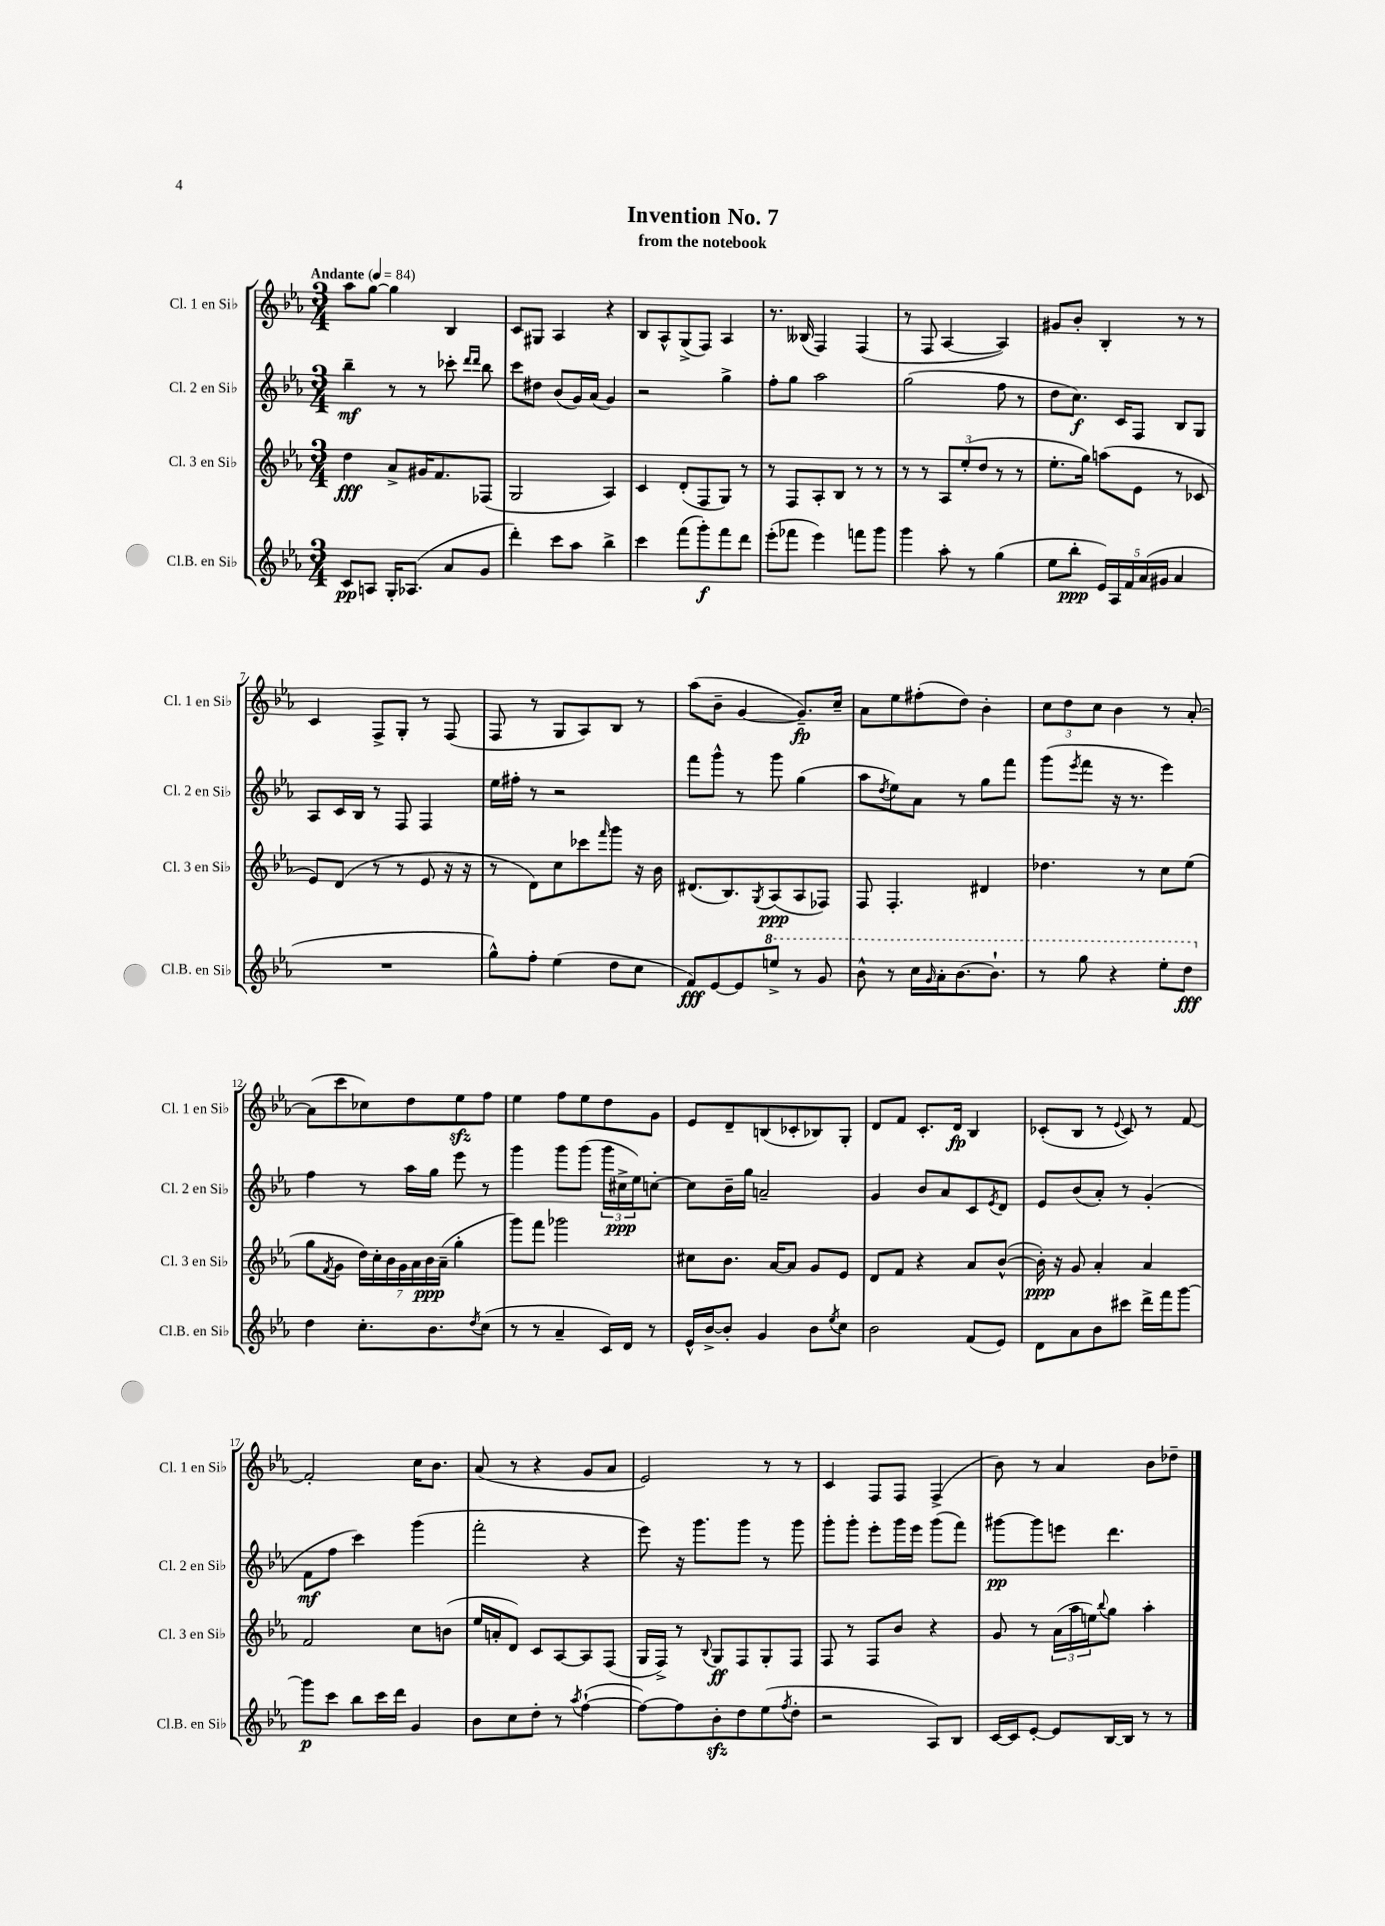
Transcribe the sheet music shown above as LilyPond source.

\header { title = "Invention No. 7" subtitle = "from the notebook" }
<<
\new StaffGroup <<
\new Staff = "s0" \with { instrumentName = "Cl. 1 en Sib" shortInstrumentName = "Cl. 1 en Sib" } {
    \clef treble \key ees \major \numericTimeSignature \time 3/4 \tempo "Andante" 4 = 84
    aes''8 g''8~ g''4 bes4 |
    c'8 gis8 aes4 r4 |
    bes8 aes8-^ g8->( f8) aes4 |
    r8. beses16( f4) f4( |
    r8 f8 aes4~ aes4) |
    gis'8 bes'8-. bes4-. r8 r8 |
    c'4 f8-> g8-. r8 f8( |
    f8 r8 g8 aes8) bes8 r8 |
    aes''8( bes'8-- g'4~ g'8.--\fp) c''16-- |
    aes'8 ees''8 fis''8-.( d''8) bes'4-. |
    \tuplet 3/2 { c''8 d''8 c''8 } bes'4 r8 aes'8~-. |
    aes'8( c'''8 ces''8) d''8 ees''8\sfz f''8 |
    ees''4 f''8 ees''8 d''8 g'8 |
    ees'8 d'8-- b8( ces'8-. bes8) g8-. |
    d'8 f'8 c'8.-. d'16\fp bes4 |
    ces'8-.( bes8 r8 \appoggiatura { ees'8 } ces'8) r8 f'8~ |
    f'2-. c''16 bes'8. |
    aes'8( r8 r4 g'8 aes'8 |
    ees'2) r8 r8 |
    c'4 f8 f8 f4->( |
    bes'8) r8 aes'4 bes'8 des''8-- \bar "|." |
}
\new Staff = "s1" \with { instrumentName = "Cl. 2 en Sib" shortInstrumentName = "Cl. 2 en Sib" } {
    \clef treble \key ees \major \numericTimeSignature \time 3/4
    bes''4--\mf r8 r8 ces'''8-. \grace { d'''16 d'''16 } bes''8 |
    c'''8 dis''8 bes'8( g'16) aes'16( g'4) |
    r2 g''4-> |
    f''8-. g''8 aes''2 |
    g''2( f''8 r8 |
    d''8 c''8.\f) c'16 f8 bes8 g8 |
    aes8 c'16 bes16 r8 f8 f4 |
    ees''16 fis''16-. r8 r2 |
    f'''8 g'''8-^ r8 g'''8 g''4( |
    aes''8 \acciaccatura { d''8 } ees''8) aes'8 r8 g''8 f'''8 |
    g'''8( \acciaccatura { ees'''8 } f'''8 r16 r8. ees'''4) |
    f''4 r8 aes''16 g''16 ees'''8 r8 |
    g'''4 g'''8 g'''8( \tuplet 3/2 { g'''16 cis''16->\ppp ees''16) } c''8~-. |
    c''8 bes'16-- g''16 a'2-- |
    g'4 bes'8 aes'8 c'8 \acciaccatura { ees'8 } d'8 |
    ees'8 bes'8( aes'8-.) r8 g'4-.( |
    f'8\mf f''8 c'''4) g'''4( |
    f'''2-. r4 |
    ees'''8) r16 g'''8. g'''8 r8 g'''8 |
    g'''8-. g'''8-. ees'''8-. g'''16 ees'''16 g'''8( f'''8) |
    gis'''8~\pp gis'''8 e'''8 d'''4. \bar "|." |
}
\new Staff = "s2" \with { instrumentName = "Cl. 3 en Sib" shortInstrumentName = "Cl. 3 en Sib" } {
    \clef treble \key ees \major \numericTimeSignature \time 3/4
    d''4\fff aes'8-> gis'16 f'8. fes8( |
    g2 aes4) |
    c'4 d'8-.( f8 g8) r8 |
    r8 f8 aes8-. bes8 r8 r8 |
    r8 r8 \tuplet 3/2 { aes8 ees''8-.( d''8 } r8 r8 |
    ees''8.-. g''16) a''8( ees'8 r8 ces'8 |
    ees'8) d'8( r8 r8 ees'8 r16 r16 |
    r8 d'8) c''8 ces'''8 \grace { f'''16 } g'''8 r16 bes'16 |
    dis'8.( bes8.) \acciaccatura { g8 } aes8\ppp( aes8 fes8) |
    f8 f4.-. dis'4 |
    des''4. r8 c''8 ees''8( |
    g''8 \acciaccatura { f'8 } g'8 \tuplet 7/4 { d''16) c''16-. bes'16 g'16 aes'16 bes'16\ppp aes'16--( } g''4-. |
    g'''8) f'''8 ges'''2 |
    cis''8 bes'8. aes'16~ aes'8 g'8 ees'8 |
    d'8 f'8 r4 aes'8 bes'8~-^( |
    bes'16-.\ppp) r16 g'8 aes'4-. aes'4 |
    f'2 c''8 b'8( |
    ees''16 a'16-. d'8) c'8 aes8~ aes8 f8( |
    g16 f16->) r8 \appoggiatura { bes8 } g8\ff f8 g8-. f8 |
    f8 r8 f8 bes'8 r4 |
    g'8 r8 \tuplet 3/2 { aes'16( aes''16 e''16) } \appoggiatura { bes''8 } g''8 aes''4-. \bar "|." |
}
\new Staff = "s3" \with { instrumentName = "Cl.B. en Sib" shortInstrumentName = "Cl.B. en Sib" } {
    \clef treble \key ees \major \numericTimeSignature \time 3/4
    c'8\pp a8 g16-. aes8.( aes'8 g'8 |
    d'''4-.) c'''8 aes''8 bes''4-> |
    c'''4 f'''8( g'''8-.\f) f'''8 d'''8 |
    ees'''8-.( fes'''8 ees'''4) f'''8 g'''8 |
    g'''4 aes''8-. r8 g''4( |
    ees''8 bes''8-.\ppp \tuplet 5/4 { ees'16) aes16 f'16 aes'16( gis'16 } aes'4 |
    R2. |
    g''8-^) f''8-. ees''4( d''8 c''8 |
    f'8\fff) ees'8~ ees'8 \ottava #1 e'''8-> r8 g''8 |
    bes''8-^ r8 c'''16 \grace { g''16 } aes''16-. bes''8.~ bes''8.-! |
    r8 g'''8 r4 ees'''8-. d'''8\fff \ottava #0 |
    d''4 c''8.-. bes'8. \acciaccatura { d''8 } c''8( |
    r8 r8 aes'4-- c'16) d'16 r8 |
    ees'16-^ bes'16~-> bes'8-. g'4 bes'8 \acciaccatura { ees''8 } c''8 |
    bes'2 f'8( ees'8) |
    d'8 aes'8 bes'8 cis'''8 d'''16-> f'''16 g'''8~ |
    g'''8\p c'''8 bes''8 c'''16 d'''16 g'4 |
    bes'8 c''8 d''8-. r8 \acciaccatura { aes''8 } f''4~-!( |
    f''8~) f''8 bes'8-.\sfz d''8 ees''8( \acciaccatura { f''8 } d''8-. |
    r2 aes8) bes8 |
    c'16~ c'16 ees'8~-. ees'8 bes16~ bes16 r8 r8 \bar "|." |
}
>>
>>
